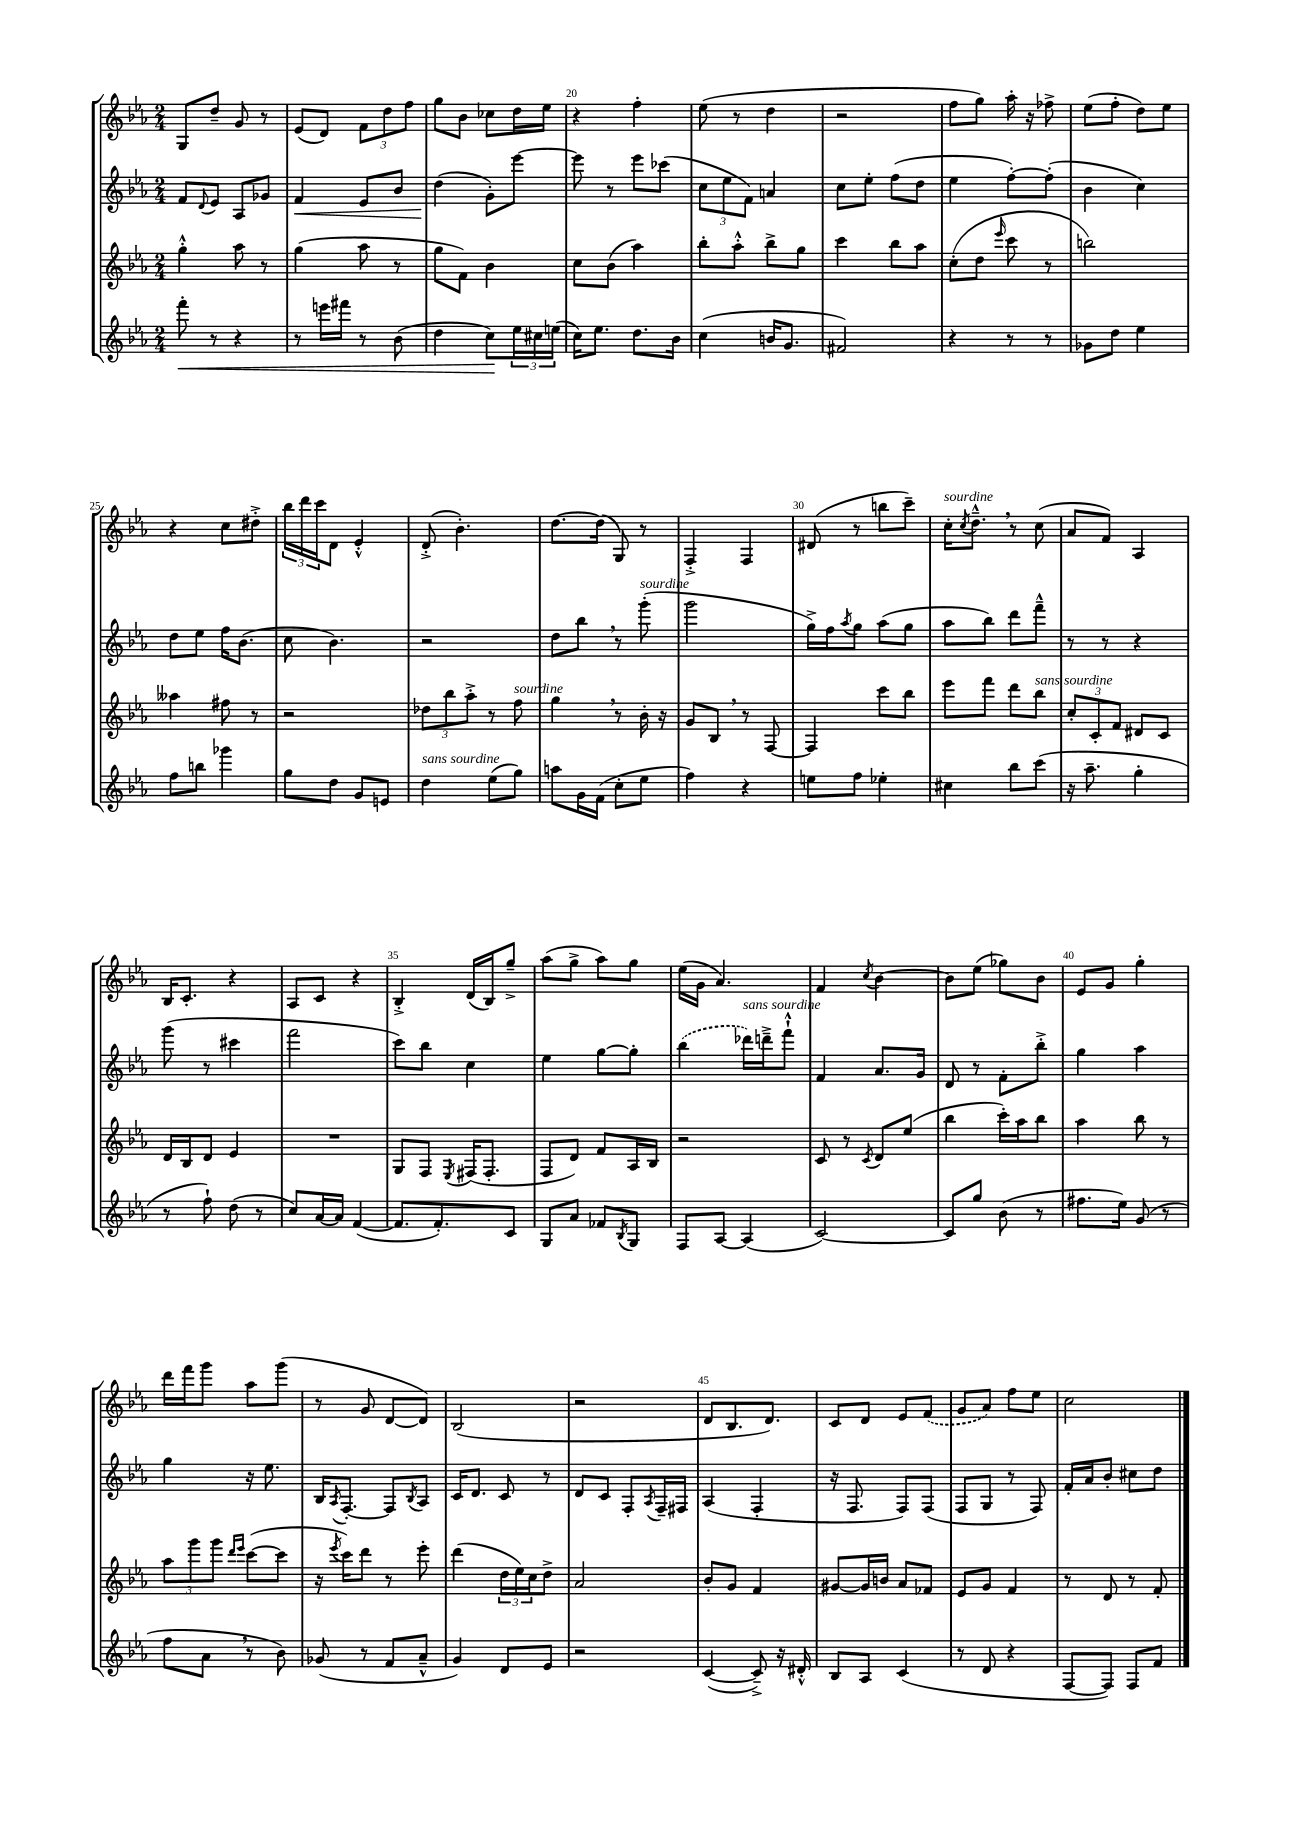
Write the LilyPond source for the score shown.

<<
\new StaffGroup <<
\new Staff = "s0" {
    \clef treble \key ees \major \numericTimeSignature \time 2/4
    g8 d''8-- g'8 r8 |
    ees'8( d'8) \tuplet 3/2 { f'8 d''8 f''8 } |
    g''8 bes'8 ces''8 d''16 ees''16 |
    r4 f''4-. |
    ees''8( r8 d''4 |
    r2 |
    f''8 g''8) aes''16-. r16 fes''8-> |
    ees''8( f''8-. d''8) ees''8 |
    r4 c''8 dis''8-.-> |
    \tuplet 3/2 { bes''16 d'''16 c'''16 } d'8 ees'4-.-^ |
    d'8-.->( bes'4.-.) |
    d''8.~ d''16( g8) r8 |
    f4-.-> f4 |
    dis'8( r8 b''8 c'''8--) |
    c''16-.^\markup { \italic "sourdine" } \acciaccatura { c''8 } d''8.---^ \breathe r8 c''8( |
    aes'8 f'8) aes4 |
    bes16 c'8.-. r4 |
    aes8 c'8 r4 |
    bes4-.-> d'16( bes16) g''8---> |
    aes''8( g''8-> aes''8) g''8 |
    ees''16( g'16 aes'4.) |
    f'4 \acciaccatura { c''8 } bes'4~ |
    bes'8 ees''8( ges''8) bes'8 |
    ees'8 g'8 g''4-. |
    d'''16 f'''16 g'''8 aes''8 g'''8( |
    r8 g'8 d'8~ d'8) |
    bes2( |
    r2 |
    d'8 bes8. d'8.) |
    c'8 d'8 ees'8 \once \slurDashed f'8( |
    g'8 aes'8) f''8 ees''8 |
    c''2 \bar "|." |
}
\new Staff = "s1" {
    \clef treble \key ees \major \numericTimeSignature \time 2/4
    f'8 \appoggiatura { d'8 } ees'8 aes8 ges'8 |
    f'4\< ees'8 bes'8 |
    d''4\!( g'8-.) ees'''8~ |
    ees'''8 r8 ees'''8 ces'''8( |
    \tuplet 3/2 { c''8 ees''8 f'8) } a'4 |
    c''8 ees''8-. f''8( d''8 |
    ees''4 f''8~-.) f''8-.( |
    bes'4 c''4) |
    d''8 ees''8 f''16 bes'8.( |
    c''8 bes'4.) |
    r2 |
    d''8 bes''8 \breathe r8 g'''8-.^\markup { \italic "sourdine" }( |
    g'''2 |
    g''16->) f''16 \acciaccatura { aes''8 } g''8 aes''8( g''8 |
    aes''8 bes''8) d'''8 f'''8---^ |
    r8 r8 r4 |
    g'''8( r8 cis'''4 |
    f'''2 |
    c'''8) bes''8 c''4 |
    ees''4 g''8~ g''8-. |
    \once \slurDashed bes''4( des'''16^\markup { \italic "sans sourdine" }) d'''16---> f'''8-!-^ |
    f'4 aes'8. g'16 |
    d'8 r8 f'8-. bes''8-.-> |
    g''4 aes''4 |
    g''4 r16 ees''8. |
    bes16 \acciaccatura { aes8 } f8.~-. f8 \acciaccatura { bes8 } aes8 |
    c'16 d'8. c'8 r8 |
    d'8 c'8 f8-. \acciaccatura { aes8 } f16-- fis16 |
    aes4( f4-. |
    r16 f8. f8) f8( |
    f8 g8 r8 f8) |
    f'16-. aes'16 bes'8-. cis''8 d''8 \bar "|." |
}
\new Staff = "s2" {
    \clef treble \key ees \major \numericTimeSignature \time 2/4
    g''4-.-^ aes''8 r8 |
    g''4( aes''8 r8 |
    g''8 f'8) bes'4 |
    c''8 bes'8( aes''4) |
    bes''8-. aes''8-.-^ bes''8-> g''8 |
    c'''4 bes''8 aes''8 |
    c''8-.( d''8 \grace { ees'''16 } c'''8 r8 |
    b''2) |
    aeses''4 fis''8 r8 |
    r2 |
    \tuplet 3/2 { des''8 bes''8 aes''8-.-> } r8 f''8^\markup { \italic "sourdine" } |
    g''4 \breathe r8 bes'16-. r16 |
    g'8 bes8 \breathe r8 f8~ |
    f4 c'''8 bes''8 |
    ees'''8 f'''8 d'''8 bes''8^\markup { \italic "sans sourdine" } |
    \tuplet 3/2 { c''8-. c'8-. f'8 } dis'8 c'8 |
    d'16 bes16 d'8 ees'4 |
    R2 |
    g8 f8 \acciaccatura { ees8 } fis16( fis8.-. |
    f8 d'8) f'8 aes16 bes16 |
    r2 |
    c'8 r8 \acciaccatura { c'8 } d'8 ees''8( |
    bes''4 c'''16-.) aes''16 bes''8 |
    aes''4 bes''8 r8 |
    \tuplet 3/2 { aes''8 g'''8 g'''8 } \grace { d'''16 ees'''16 } c'''8~( c'''8 |
    r16 \acciaccatura { ees'''8 } c'''16) d'''8 r8 ees'''8-. |
    d'''4( \tuplet 3/2 { d''16 ees''16) c''16 } d''8-> |
    aes'2 |
    bes'8-. g'8 f'4 |
    gis'8~ gis'16 b'16 aes'8 fes'8 |
    ees'8 g'8 f'4 |
    r8 d'8 r8 f'8-. \bar "|." |
}
\new Staff = "s3" {
    \clef treble \key ees \major \numericTimeSignature \time 2/4
    f'''8-.\< r8 r4 |
    r8 e'''16 fis'''16 r8 bes'8( |
    d''4 c''8\!) \tuplet 3/2 { ees''16 cis''16 e''16( } |
    c''16) ees''8. d''8. bes'16 |
    c''4( b'16 g'8. |
    fis'2) |
    r4 r8 r8 |
    ges'8 d''8 ees''4 |
    f''8 b''8 ges'''4 |
    g''8 d''8 g'8 e'8 |
    d''4^\markup { \italic "sans sourdine" } ees''8( g''8) |
    a''8 g'16 f'16( c''8-. ees''8 |
    f''4) r4 |
    e''8 f''8 ees''4-. |
    cis''4 bes''8 c'''8( |
    r16 aes''8.-- g''4-. |
    r8 f''8-!) d''8( r8 |
    c''8) aes'16~ aes'16 f'4~( |
    f'8. f'8.-.) c'8 |
    g8 aes'8 fes'8 \acciaccatura { bes8 } g8 |
    f8 aes8~ aes4( |
    c'2~) |
    c'8 g''8 bes'8( r8 |
    fis''8. ees''16) g'8( r8 |
    f''8 aes'8 \breathe r8 bes'8) |
    ges'8( r8 f'8 aes'8---^ |
    g'4) d'8 ees'8 |
    r2 |
    c'4~( c'8--->) r16 dis'16-.-^ |
    bes8 aes8 c'4( |
    r8 d'8 r4 |
    f8~ f8) f8 f'8 \bar "|." |
}
>>
>>
\layout { \context { \Score currentBarNumber = #17 \override BarNumber.break-visibility = ##(#f #t #t) barNumberVisibility = #(every-nth-bar-number-visible 5) } }
